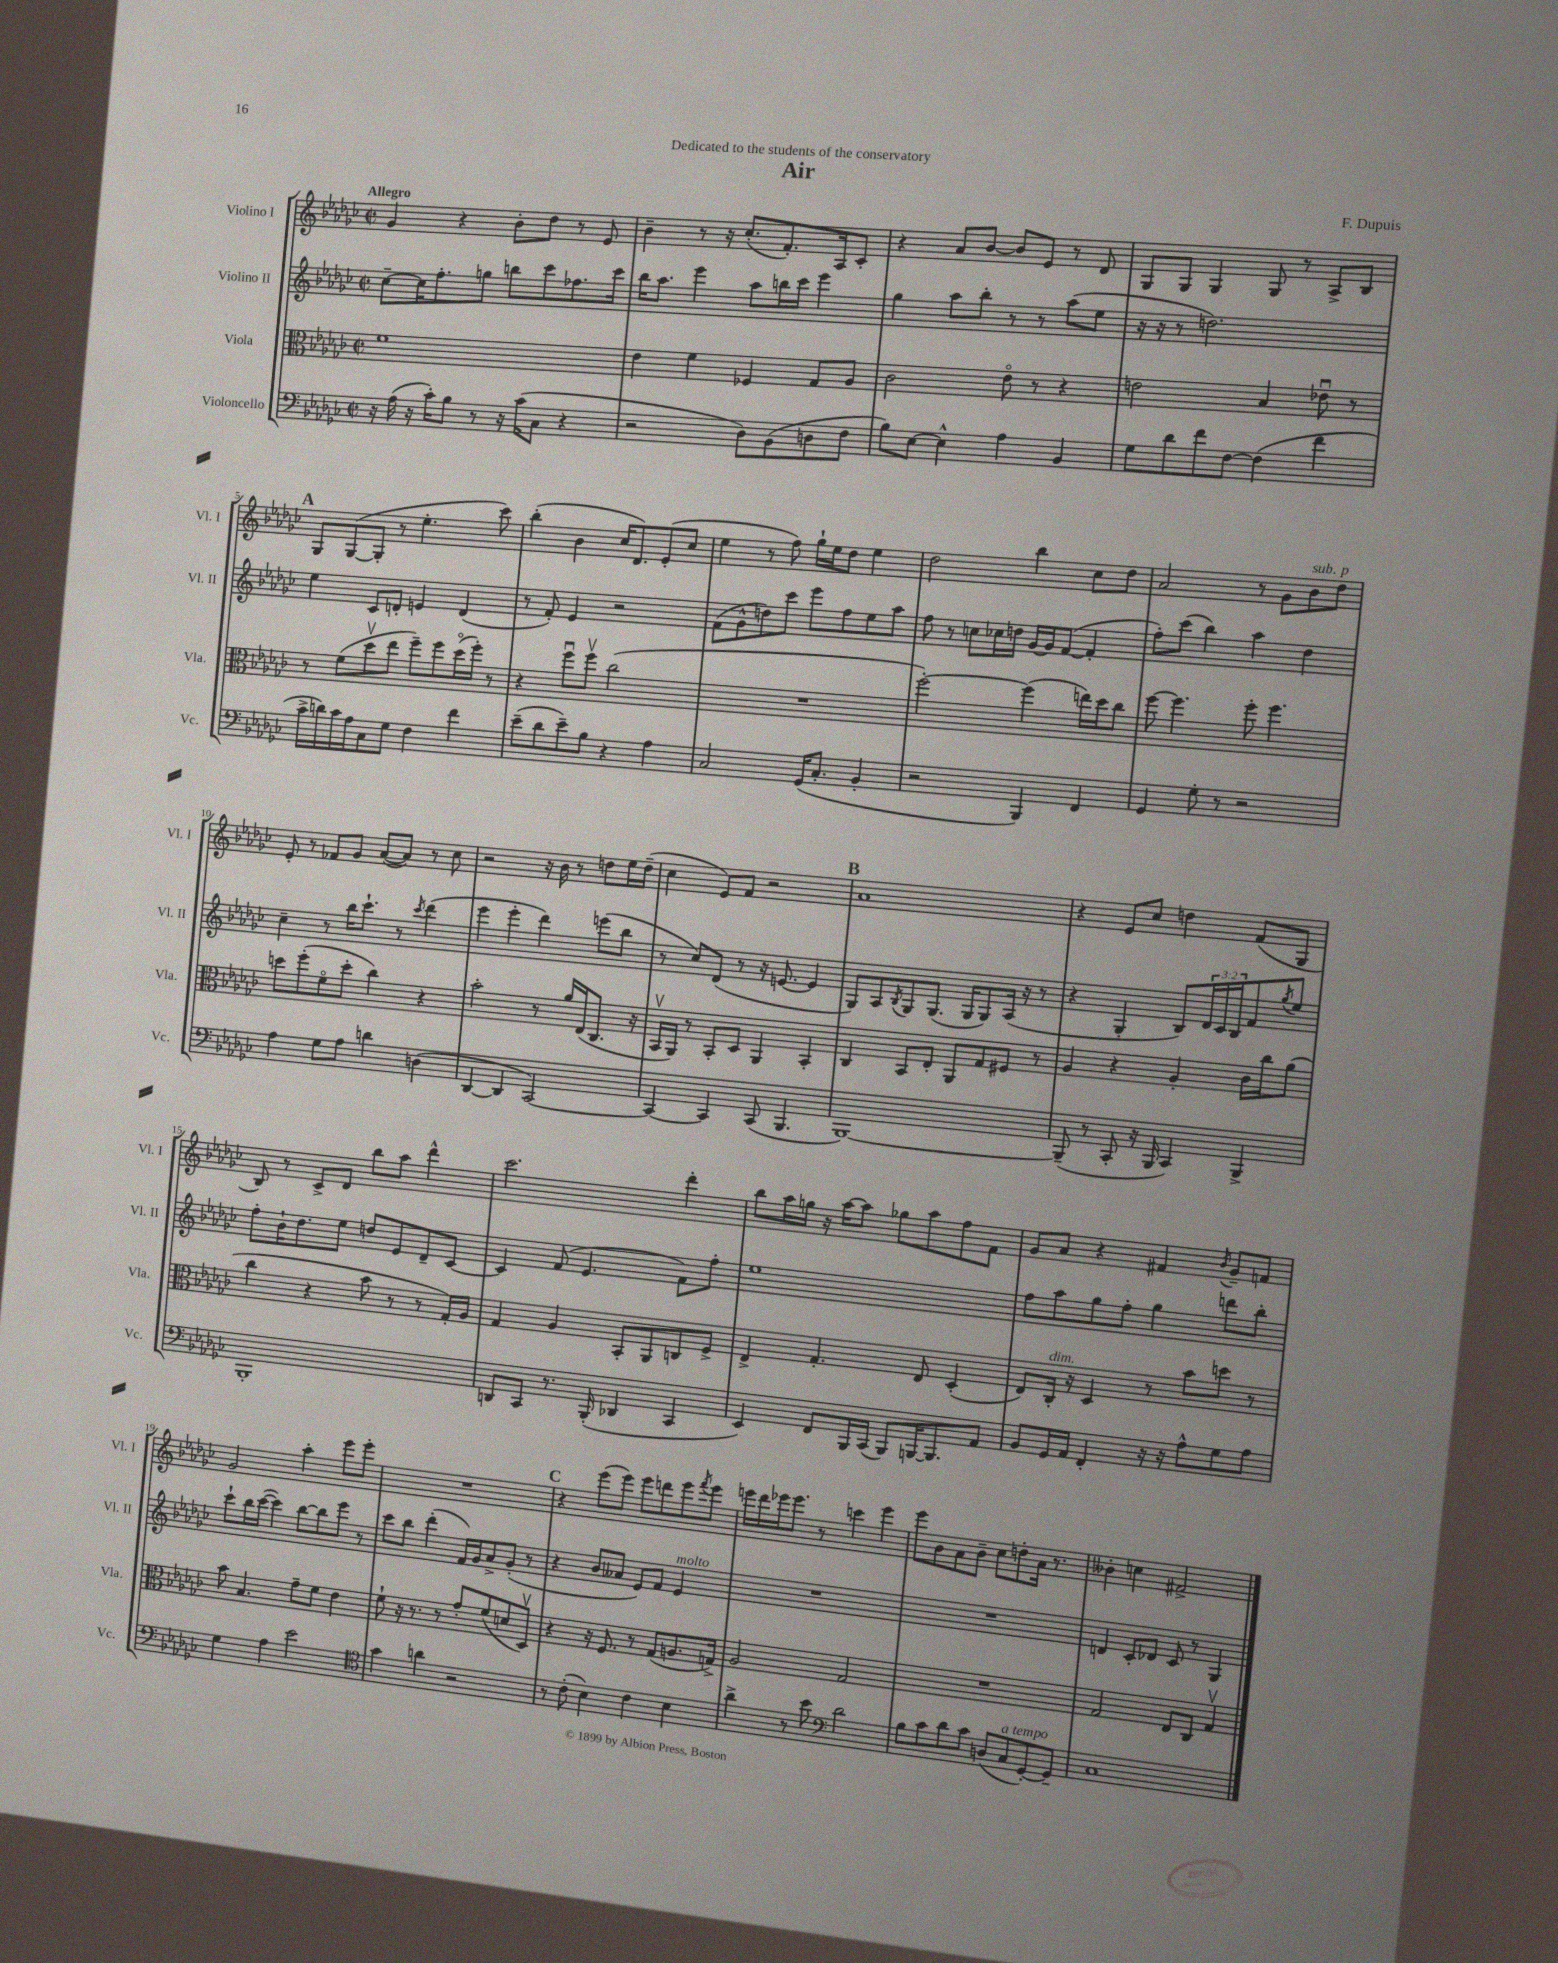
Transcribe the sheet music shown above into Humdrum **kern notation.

**kern	**kern	**kern	**kern
*part4	*part3	*part2	*part1
*staff4	*staff3	*staff2	*staff1
*I"Violoncello	*I"Viola	*I"Violino II	*I"Violino I
*I'Vc.	*I'Vla.	*I'Vl. II	*I'Vl. I
*clefF4	*clefC3	*clefG2	*clefG2
*k[b-e-a-d-g-c-]	*k[b-e-a-d-g-c-]	*k[b-e-a-d-g-c-]	*k[b-e-a-d-g-c-]
*M2/2	*M2/2	*M2/2	*M2/2
*met(c|)	*met(c|)	*met(c|)	*met(c|)
=1	=1	=1	=1
!	!	!	!LO:TX:a:B:t=Allegro
16r	1f	[8cc-~\L	4g-/
(16A-\	.	.	.
16r	.	16cc-\K]	.
16c-'\KL)	.	8.ff'\	.
8B-\J	.	.	4r
8r	.	8ggn\J	.
16r	.	8bbn\L	8b-'\L
(16c-\KL	.	.	.
8C-\J	.	8ccc-\	8dd-\J
4r	.	8.ff-X\	8r
.	.	.	8e-/
.	.	16ccc-\Jk	.
=2	=2	=2	=2
2r	4e-\	16bb-\KL	4b-~\
.	.	8.aa-\J	.
.	4f\	4eee-\	8r
.	.	.	16r
.	.	.	(8.cc-'/L
8D-\L)	4F-X/	8aa-\L	.
(8BB-\	.	16bbn\L	8.f'/)
.	.	16ccc-\JJ	.
8Dn\	8G-/L	4eee-\	.
.	.	.	16A-/k
8F\J	8A-/J	.	8c-'/J
=3	=3	=3	=3
8B-\L)	2c-\	4gg-\	4r
[8E-\J	.	.	.
4E-^^\]	.	8aa-\L	8a-/L
.	.	8bb-'\J	[8b-/J
4A-\	8e-\	8r	8b-/L]
.	8r	8r	8e-/J
4BB-/	4r	(8aa-\L	8r
.	.	8ee-\J	8d-/
=4	=4	=4	=4
8G-\L	2en\	16r	8G-/L
.	.	16r	.
8d-\	.	8r	8G-/J
8f\	.	2.ddn\)	4G-/
[8F\J	.	.	.
(4F\]	4B-/	.	8G-/
.	.	.	8r
4f\	8e-Xu\	.	8A-^/L
.	8r	.	8B-/J
!!LO:LB:g=z
!!LO:REH:place=s1:t=A
=5	=5	=5	=5
16c-^\LL	8r	4ee-\	8G-/L
16dn\)	.	.	.
16c-\	(8f\L	.	([8G-/
16A-\J	.	.	.
8C-\	8dd-v\	8c-/L	8G-'/J]
8G-\J	8ee-\J	8dn'/J	8r
4F\	8ff~\L)	4en/	4.ee-'\
.	8ff\	.	.
4f\	(16dd-\L	(4d/	.
.	16ff'\JJ)	.	.
.	8r	.	8ccc-\)
=6	=6	=6	=6
(8e-~\L	4r	8r	(4bb-'\
8d-\	.	8f'/)	.
8e-~\)	8ffu\L	4e-/	4b-\
8B-\J	8ffv\J	.	.
4r	(2cc-\	2r	16cc-/KL
.	.	.	8.d-/)
4A-\	.	.	(8e-'/
.	.	.	8cc-/J
=7	=7	=7	=7
2C-/	1r	(8f\L	4ee-\
.	.	8g-^^\	.
.	.	8ddn\)	8r
.	.	8ccc-\J	8ff\)
(16GG-/KL	.	8eee-\L	16gg-`\LL
8.C-'/J	.	.	16ee-\J
.	.	8ff\	8dd-\J
4BB-'/	.	8ee-\	4ee-\
.	.	8aa-\J	.
=8	=8	=8	=8
2r	[2ff'\)	8ff\	2dd-\
.	.	8r	.
.	.	8ccn\L	.
.	.	16cc-X\L	.
.	.	16ddn\JJ	.
4BBB-/)	(4ff\]	[16g-/LL	4bb-\
.	.	16g-/J]	.
.	.	([8f/J	.
4FF/	16een\LL)	4f'/]	8cc-\L
.	16dd-\J	.	.
.	8cc-\J	.	8dd-\J
=9	=9	=9	=9
4GG-/	[8ff\	8ff'\L)	2a-/
.	4.ff\]	(8ccc-\J	.
8G-'\	.	4bb-\)	.
8r	.	.	.
2r	8ff'\	4aa-\	8r
.	4.ff\	.	8g-\L
!	!	!	!LO:TX:a:i:t=sub. p
.	.	4dd-\	8b-\
.	.	.	8dd-\J
!!LO:LB:g=z
=10	=10	=10	=10
4A-\	8ddn\L	4cc-~\	8e-'/
.	(8ff'\	.	8r
8G-\L	8f\	8r	8f-X/L
8A-\J	8dd'\J	16bb-\KL	8g-/J
.	.	8.ccc-`\J	.
4dn\	4cc-\)	.	([8a-/L
.	.	8r	8a-/J])
.	.	8qccc-/	.
(4Dn\	4r	(4ddd-\	8r
.	.	.	8cc-\
=11	=11	=11	=11
[4DD-/	2b-'\	4eee-\	2r
4DD-/]	.	4eee-'\	.
[2CC-/)	8r	4ddd-\)	16r
.	.	.	16b-\
.	16a-/LL	.	8r
.	(16E-/J	.	.
.	8.C-/J	(8eeen\L	8ddn\L
.	.	8bb-\J	16ee-\L
.	16r	.	(16dd~\JJ
=12	=12	=12	=12
4CC-/_	16BB-v/LL	8r	4cc-\
.	16AA-/JJ)	.	.
.	8r	8cc-/L)	.
4CC-/]	8BB-'/L	(8d-/J	8e-/L)
.	8D-/J	8r	8f/J
(8CC-/	4AA-/	16r	2r
.	.	[8.en/	.
4.BBB-/	.	.	.
.	4BB-'/	4e/]	.
!!LO:REH:place=s1:t=B
=13	=13	=13	=13
[1BBB-)	4C-/	8G-/L)	1a-
.	.	8A-/	.
.	.	8qB-/	.
.	8BB-/L	8G-/	.
.	8E-'/J	(8.G-/J	.
.	8AA-/L	.	.
.	.	16G-/KL	.
.	8G-/	8G-/)	.
.	8F#X/J	(16A-/Jk	.
.	.	16r	.
.	8r	8r	.
=14	=14	=14	=14
(8BBB-~/]	4A-/	4r	4r
8r	.	.	.
8CC-'/	4r	4G-'/	8e-/L
16r	.	.	8cc-/J
16BBB-/	.	.	.
4CC-/)	4A-'/	8B-/L)	4ddn\
.	.	24d-/L	.
.	.	24c-/	.
.	.	24B-/J	.
4BBB-^/	16c-\LL	8f/	(8f/L
.	16cc-\J	.	.
.	.	8qgg-/	.
.	(8a-\J	8ee-/J	8G-/J
!!LO:LB:g=z
=15	=15	=15	=15
1BBB-'	4cc-\	8ff'\L	8B-/)
.	.	16b-`\K	8r
.	.	8.dd-\	.
.	4r	.	8c-^/L
.	.	8ee-\J	8d-/J
.	8b-\	8ddn/L	8bb-\L
.	8r	8e-/	8aa-\J
.	8r	8d-~/	4ddd-^^\
.	16G-'/LL)	[8c-/J	.
.	16A-/JJ	.	.
=16	=16	=16	=16
8DDn/L	4G-/	4c-/]	2.ccc-\
8CC-/J	.	.	.
8.r	4A-/	(8f/	.
.	.	4.e-/	.
(16BBB-'/	.	.	.
4DD-X/	8BB-'/L	.	.
.	8AA-/	.	.
4CC-/	8Cn/	8f\L)	4ddd-'\
.	8F^/J	8ff'\J	.
=17	=17	=17	=17
4EE-/)	4E-^/	1ee-	8bb-\L
.	.	.	16aa-\L
.	.	.	16ggn\JJ
8FF/L	4.G-'/	.	16r
.	.	.	[16aa-\KL
16BBB-/L	.	.	8aa-\J]
(16CC-/JJ	.	.	.
8BBB-/L)	.	.	8gg-X\L
[16BBBn/K	8E-/	.	8aa-\
8.BBB/]	.	.	.
.	(4D-'/	.	8ff\
8AA-/J	.	.	8f\J
=18	=18	=18	=18
8BB-/L	8E-/L)	8ff\L	8g-/L
!	!LO:TX:a:i:t=dim.	!	!
16GG-/L	16C-'/Jk	8aa-\	8a-/J
16AA-/JJ	16r	.	.
4FF'/	4D-/	8gg-\	4r
.	.	8ff'\J	.
16r	8r	4gg-\	4f#X/
16r	.	.	.
8A-^^\L	8b-\L	.	.
.	.	.	8qb-/
8G-\	8ddn\J	8dddn\L	8g-~/L
8A-\J	8r	8bb-'\J	8fn/J
!!LO:LB:g=z
=19	=19	=19	=19
4G-\	8b-\	8ccc-`\L	2g-/
.	4.B-/	16bb-\L	.
.	.	([16ccc-\JJ	.
4A-\	.	4ccc-\])	.
2e-\	8g-~\L	[8bb-\L	4aa-'\
.	8f\J	8bb-\]	.
.	4e-\	8eee-\J	8eee-\L
.	.	8r	8eee-'\J
=20	=20	=20	=20
*clefC4	*	*	*
4g-\	8f`\	8ccc-\L	1r
.	16r	8bb-\J	.
.	8.r	.	.
4an\	.	(4ddd-'\	.
.	8r	.	.
2r	8g-'/L	16f/LL)	.
.	.	16g-/J	.
.	(8f/	8a-^/	.
.	8dn/	(8g-'/J	.
.	8D-v/J)	8r	.
!!LO:REH:place=s1:t=C
=21	=21	=21	=21
8r	4r	4r	4r
(8c-'\	.	.	.
4B-\)	16r	8b-/L	(8eee-\L
.	8.F/	.	.
.	.	8a--X/J	8eee-\J)
4c-\	8r	8e-/L)	8eee-\L
.	(8G-/L	8f/J	8dddn\
!	!	!LO:TX:a:i:t=molto	!
4B-\	8.An/	4e-/	8eee-\
.	.	.	8qfff/
.	.	.	8eee-\J
.	16Gn^/Jk)	.	.
=22	=22	=22	=22
4a-^\	2A-/	1r	16eeen\LL
.	.	.	16ddd-\
.	.	.	16eee-X\J
.	.	.	8.eee-\J
8r	.	.	.
8b-\	.	.	8r
*clefF4	*	*	*
2d-\	2G-/	.	4cccn\
.	.	.	4eee-\
=23	=23	=23	=23
8B-\L	1r	1r	8eee-\L
8c-\	.	.	8b-\
8d-\	.	.	8a-\
8c-\J	.	.	8b-~\J
(8Dn/L	.	.	8cc-\L
!LO:TX:a:i:t=a tempo	!	!	!
8C-/	.	.	8ddn'\
[8GG-'/)	.	.	16a-\Jk
.	.	.	8.r
8GG-~/J]	.	.	.
=24	=24	=24	=24
1C-	2G-/	4dn/	4b--X'\
.	.	8c-'/L	4ccn\
.	.	8d-X/J	.
.	8E-/L	8c-/	2f#X^/
.	8C-/J	8r	.
.	4G-v/	4G-/	.
==	==	==	==
*-	*-	*-	*-
